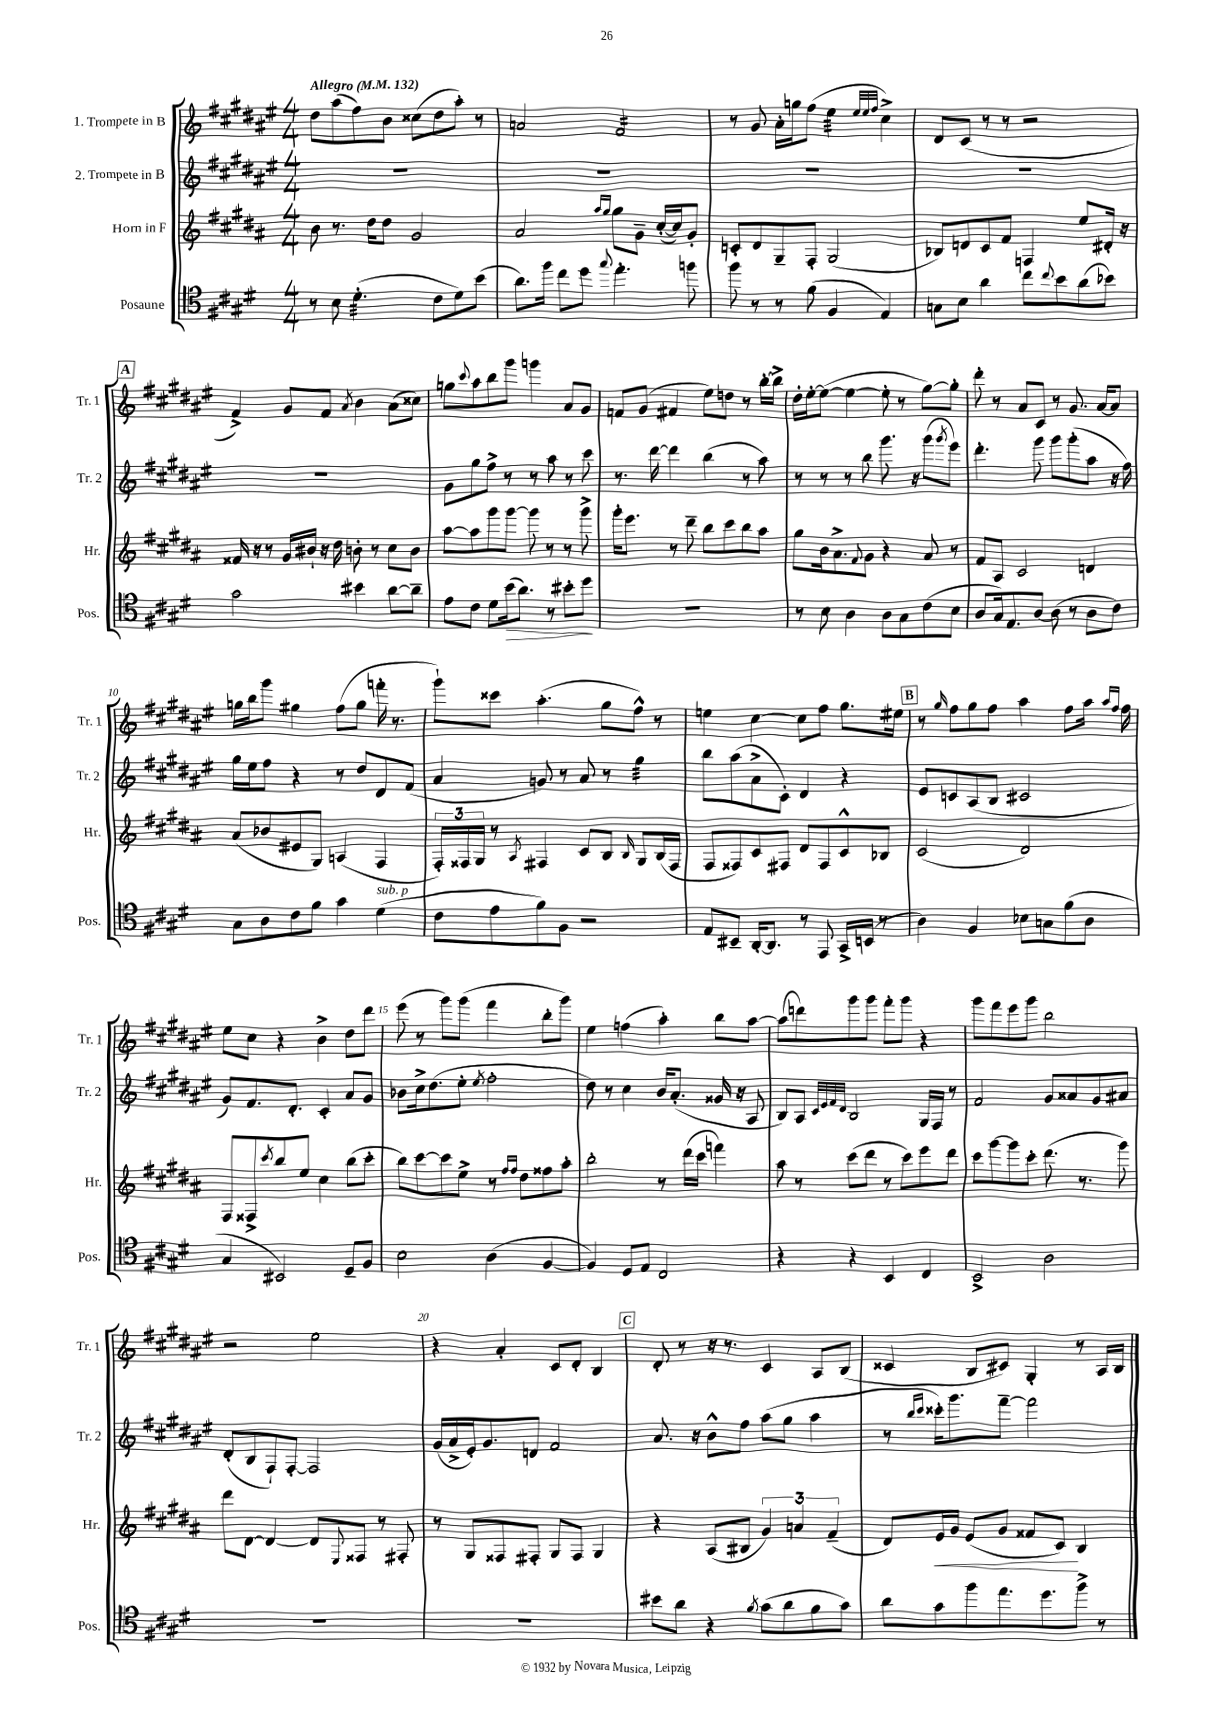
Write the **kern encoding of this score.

**kern	**kern	**kern	**kern
*staff4	*staff3	*staff2	*staff1
*clefC4	*clefG2	*clefG2	*clefG2
*k[f#c#g#d#]	*k[f#c#g#d#a#]	*k[f#c#g#d#a#e#]	*k[f#c#g#d#a#e#]
*M4/4	*M4/4	*M4/4	*M4/4
*MM132	*MM132	*MM132	*MM132
8r	8b	1r	8dd#
8B	8.r	.	(8aa#
(4.d#'	.	.	8ff#)
.	16dd#	.	.
.	8dd#	.	8b
.	2g#	.	(8cc##
8c#	.	.	8dd#
8d#)	.	.	8aa#')
(8b	.	.	8r
=	=	=	=
8.a)	2a#	1r	2a
16ff#	.	.	.
8cc#	.	.	.
8dd#	.	.	.
.	16qqaa#	.	.
8qqgg#	16qqgg#	.	.
4.ee'	8gg#	.	2f#
.	8g#~	.	.
.	([16cc#'	.	.
.	16cc#])	.	.
8ff	8g#'	.	.
=	=	=	=
8ff#	8c'	1r	8r
8r	8d#	.	8g#
8r	8G#~	.	16a#'
.	.	.	16gg
(8f#	8F#'	.	(8ff#
4F#	(2G#	.	4ee#
.	.	.	32qqee#
.	.	.	32qqee#
.	.	.	32qqff#
4E)	.	.	4cc#^)
=	=	=	=
8G	8B-)	1r	8d#
8B	8d	.	(8c#
4a	8c#	.	8r
.	8f#	.	8r
8cc#	4F	.	2r
8qqcc#	.	.	.
8b	.	.	.
(8a	8ee	.	.
8b-)	16d#'	.	.
.	16r	.	.
=	=	=	=
2g#	16f##	1r	4f#^)
.	16r	.	.
.	8r	.	.
.	16g#	.	8g#
.	16b#`	.	.
.	16r	.	8f#
.	16dd#	.	.
.	.	.	8qa#
4b#	8b'	.	4b
.	8r	.	.
[8a	8cc#	.	(8a#
8a~]	8b	.	8cc##)
=	=	=	=
8e	[8aa#	8g#	8gg
.	.	.	8qqccc#
8c#	8aa#]	8gg#	8aa#
8d#	8ggg#	8ff#^	8bb
(16b	[8ggg#	8r	8ggg#
8.a)	.	.	.
.	8ggg#]	8r	4ggg
8r	8r	8aa#	.
8b#'	8r	8r	8a#
8dd#	8ggg#^	8ccc#	8g#
=	=	=	=
1r	16ggg#'	8.r	8f
.	8.eee	.	.
.	.	.	(8g#
.	.	[16ddd#	.
.	8r	4ddd#]	4f#
.	8ddd#~	.	.
.	8bb	(4bb	8ee#)
.	8ccc#	.	8dd
.	8bb	8r	8r
.	8aa#	8aa#)	[16bb'
.	.	.	16bb^]
=	=	=	=
8r	8gg#	8r	16dd#'
.	.	.	[16ee#'
8B	16b	8r	(8ee#_
.	8.a#^	.	.
4A	.	8r	4ee#_
.	8qqf#	.	.
.	8g#	8bb	.
8A	4r	8.ggg#	8ee#']
8G#	.	.	8r
.	.	16r	.
(8c#	8a#	(8ggg#	[8gg#)
.	.	8qggg#	.
8B	8r	8eee#)	8gg#']
=	=	=	=
8A	8f#	4.ddd#'	8ddd#'
16G#)	8A#	.	8r
8.E	.	.	.
.	2c#	.	8a#
[8A	.	8ggg#	8c#
(8A]	.	8ggg#	8r
8r	.	(8ggg#'	8.g#
8A	4d	8aa#	.
.	.	.	[16a#
8c#)	.	16r	8a#]
.	.	16ff#)	.
=	=	=	=
8G#	(8a#	16gg#	16gg
.	.	16ee#	16bb
8A	8b-	8ff#	8ggg#
8c#	8e#	4r	4gg#
8f#	8G#)	.	.
4g#	(4A	8r	(8ff#
.	.	8dd#	8gg#
(4d#	4F#	8d#	16fff'
.	.	.	8.r
.	.	(8f#	.
=	=	=	=
8c#	24F#')	4a#	8ggg#`)
.	24F##	.	.
.	24G#	.	.
8e	8r	.	8ccc##
.	8qA#	.	.
8f#)	4F#	8g)	(4.aa#'
8F#	.	8r	.
2r	8c#	8a#	.
.	8B	8r	8gg#
.	16qqB	.	.
.	8G#	4gg#	8ff#^^)
.	(16B	.	8r
.	16F#	.	.
=	=	=	=
8E	8F#	8bb	4ee
8BB#~	8F##)	(8aa#	.
[16AA'	8c#	8a#^	[4cc#
8.AA]	.	.	.
.	8F#	8c#')	.
8r	8d#	4d#	8cc#]
8EE	8F#	.	8ff#
16GG#^	8c#^^	4r	8.gg#
(16BB	.	.	.
8r	8B-	.	.
.	.	.	16ee#
=	=	=	=
4A)	(2c#	8e#	8r
.	.	.	16qqgg#
.	.	8c	8ff#
4F#	.	(8A#	8gg#
.	.	8B	8ff#
8B-	2d#)	2c#	4aa#
8G	.	.	.
(8f#	.	.	8ff#
8A	.	.	16aa#
.	.	.	16qqaa#
.	.	.	16qqff#
.	.	.	16ff#
=	=	=	=
4G#	8F#	8g#)	8ee#
.	8F##^	8.f#	8cc#
.	8qccc#	.	.
2BB#)	8bb	.	4r
.	.	8.d#'	.
.	8ee	.	.
.	4cc#	4c#'	4b^
8D#~	(8bb	8a#	8dd#
8F#	8ccc#'	8g#	8ddd#
=	=	=	=
2B	8bb)	8b-	(8eee#
.	[8ccc#	16cc#^	8r
.	.	(8.dd#	.
.	8ccc#]	.	8ggg#)
.	8ee^	8ee#'	(8ggg#
.	.	8qee#	.
(4A	8r	2ff#'	4fff#
.	16qqff#	.	.
.	16qqff#	.	.
.	8dd#	.	.
[4F#	8ff##	.	8bb'
.	8aa#'	.	8ggg#)
=	=	=	=
4F#])	2bb'	8dd#)	4ee#
.	.	8r	.
8D#	.	4cc#	(4ff
8E	.	.	.
2C#	8r	16b	4aa#')
.	.	(8.a#'	.
.	(16ddd#	.	.
.	16ccc#	.	.
.	4fff)	16g##	8bb
.	.	16r	.
.	.	8A#	[8aa#
=	=	=	=
4r	8aa#	8B)	(8aa#]
.	8r	8A#	8ddd)
.	.	32qqc#	.
.	.	32qqe#	.
.	.	32qqf#	.
.	.	32qqd#	.
4r	(8ccc#	2B	8ggg#
.	8ddd#	.	8ggg#
4BB	8r	.	8fff#'
.	8ccc#)	.	8ggg#
4C#	8eee	16G#	4r
.	.	16F#	.
.	8ddd#	8r	.
=	=	=	=
2BB^	8ccc#	2f#	8ggg#
.	[8ggg#	.	8fff#
.	8ggg#]	.	8eee#
.	8ccc#'	.	8ggg#
2A	(8.ddd#	8g#	2bb
.	.	8a##	.
.	8.r	.	.
.	.	8g#	.
.	8ggg#)	8a#	.
=	=	=	=
1r	8ddd#	(8d#'	2r
.	[8d#	8B	.
.	4d#_	8F#`)	.
.	.	[8F#'	.
.	8d#]	2F#]	2ee#
.	8qqE	.	.
.	8F##	.	.
.	8r	.	.
.	8F#'	.	.
=	=	=	=
1r	8r	(16g#	4r
.	.	16a#^	.
.	8G#	16e#')	.
.	.	8.g#	.
.	8F##	.	4a#'
.	8F#'	8d	.
.	8G#	2f#	8c#
.	8F#	.	8d#'
.	4G#	.	4B
=	=	=	=
8b#	4r	8.a#	8d#'
8a	.	.	8r
.	.	16r	.
4r	(8A#	8b^^	16r
.	.	.	8.r
.	8B#	8ff#	.
8qf#	.	.	.
(8g#	6g#)	(8aa#	4c#
8a	.	8gg#	.
.	6a	.	.
8f#	.	4aa#	8A#
.	(6f#~	.	.
8g#)	.	.	(8B
=	=	=	=
8a	8d#)	8r	4c##
.	.	16qqbb	.
.	.	16qqccc#	.
8g#	16e	16ccc##')	.
.	16g#	8.ggg#	.
8ff#	(8e	.	8B
8.ee	8g#	[8fff#~	8c#)
.	8f##	2fff#]	4G#'
8.dd#	.	.	.
.	8c#)	.	.
8ff#^	4B	.	8r
8r	.	.	16A#
.	.	.	16B
==	==	==	==
*-	*-	*-	*-
